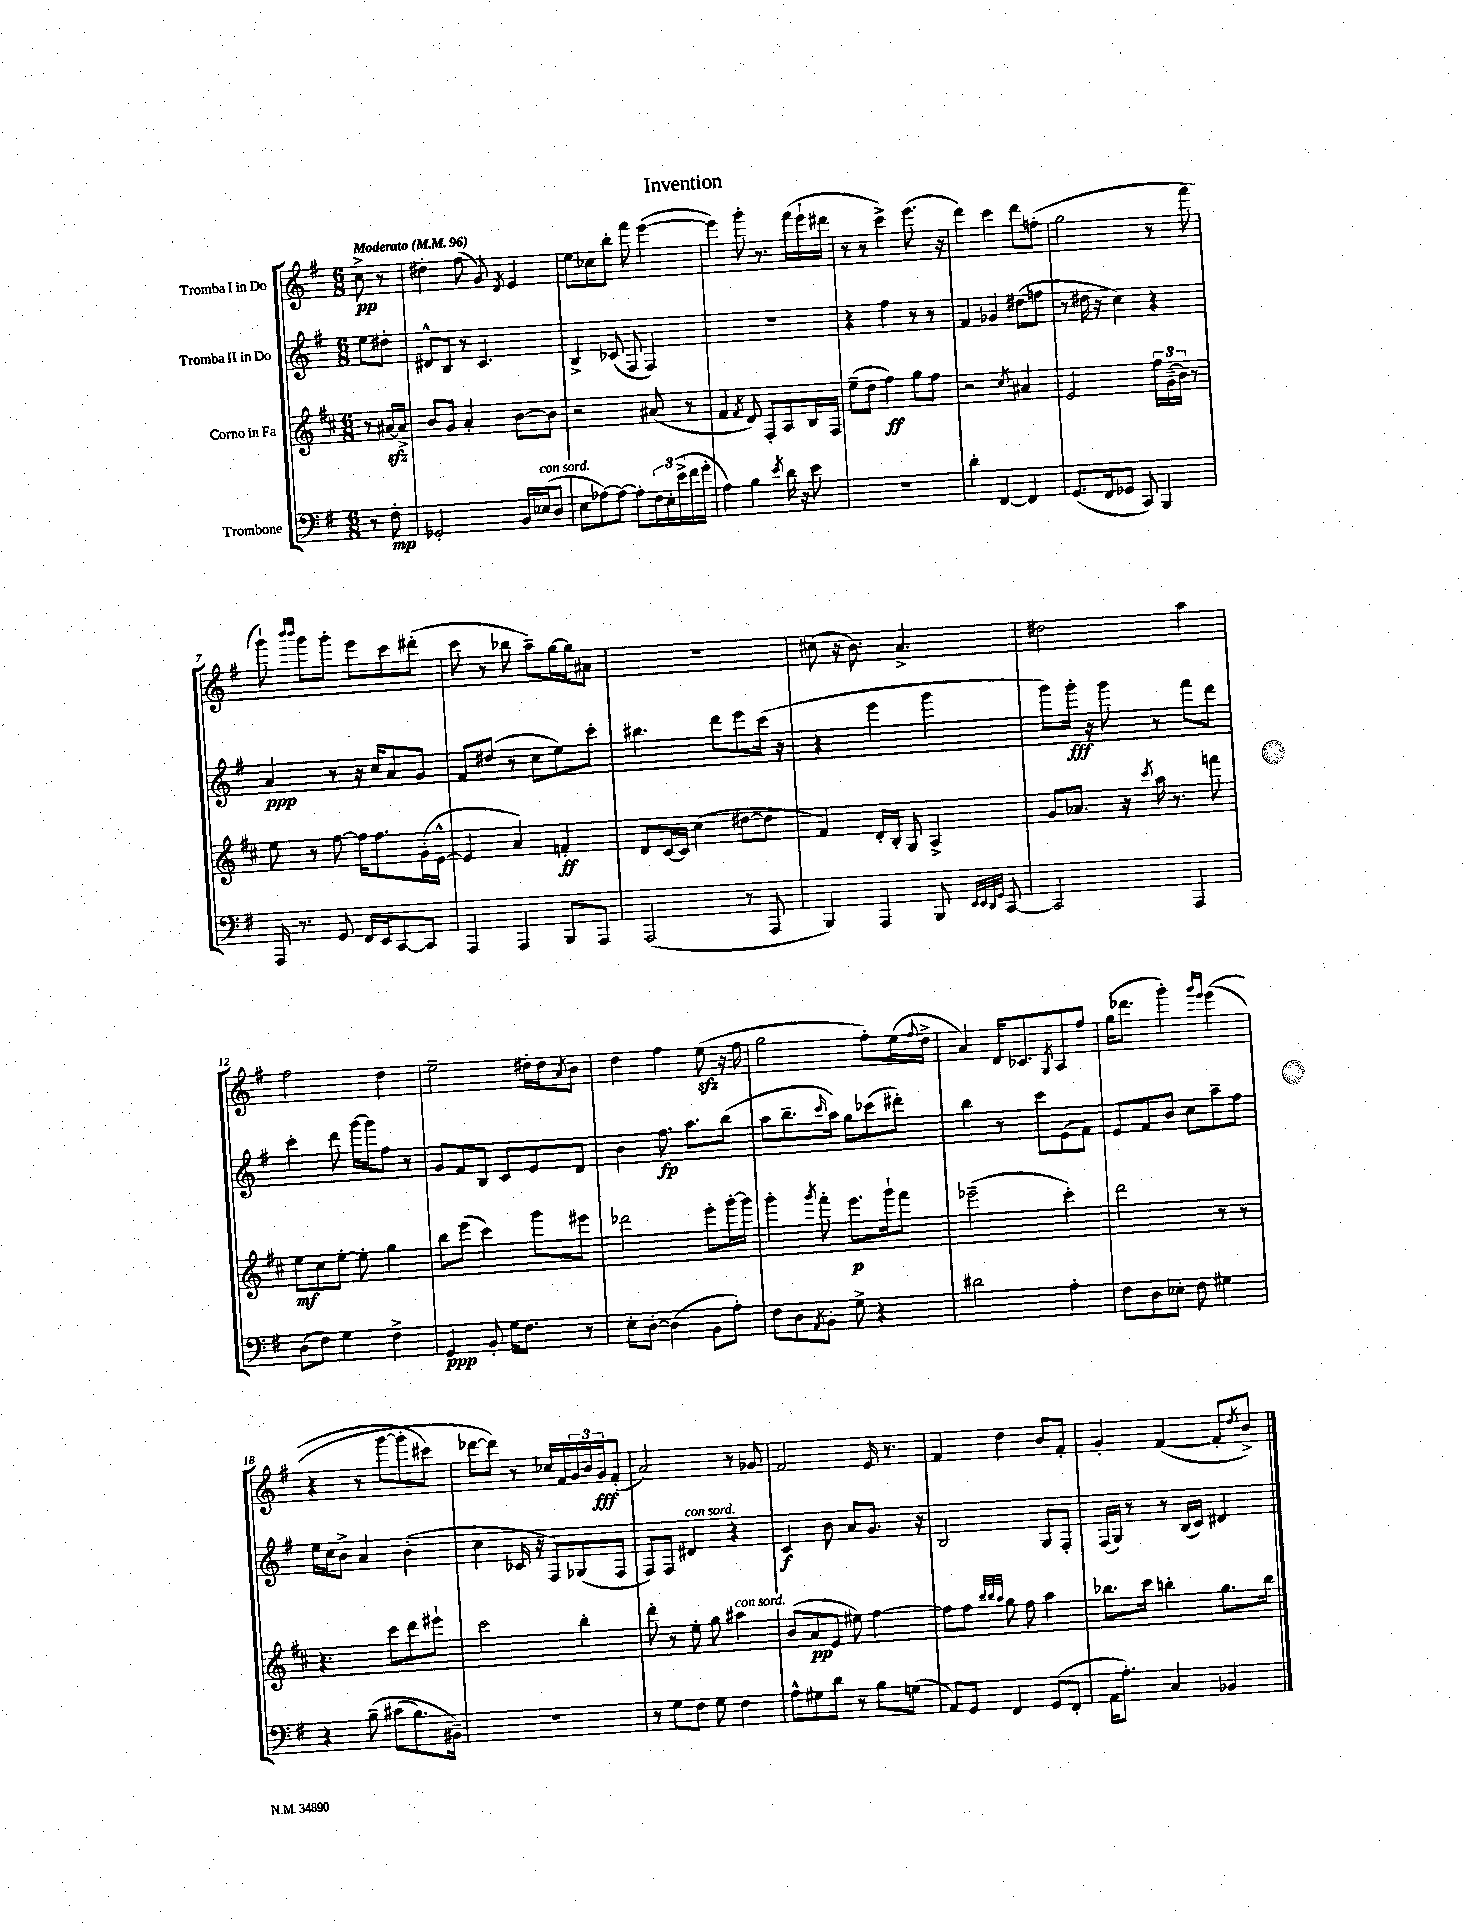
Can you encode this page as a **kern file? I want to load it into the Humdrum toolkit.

**kern	**dynam	**kern	**dynam	**kern	**dynam	**kern	**dynam
*part4	*part4	*part3	*part3	*part2	*part2	*part1	*part1
*staff4	*staff4	*staff3	*staff3	*staff2	*staff2	*staff1	*staff1
*I"Trombone	*	*I"Corno in Fa	*	*I"Tromba II in Do	*	*I"Tromba I in Do	*
*clefF4	*	*clefG2	*	*clefG2	*	*clefG2	*
*k[f#]	*	*k[f#c#]	*	*k[f#]	*	*k[f#]	*
*M6/8	*	*M6/8	*	*M6/8	*	*M6/8	*
*MM96	*	*MM96	*	*MM96	*	*MM96	*
=	=	=	=	=	=	=	=
!	!	!	!	!	!	!LO:TX:a:B:t=Moderato	!
8r	.	8r	.	8ee\L	.	8cc^\	pp
8F#'\	mp	[16a#Xzz/LL	.	8dd#X'\J	.	8r	.
.	.	16a#^/JJ]	.	.	.	.	.
=1	=1	=1	=1	=1	=1	=1	=1
2GG-X'/	.	8b/L	.	8d#X^^/L	.	4dd#X'\	.
.	.	8g/J	.	8B/J	.	.	.
.	.	4a'/	.	8r	.	(8ff#\	.
.	.	.	.	4.c/	.	8g/)	.
.	.	.	.	.	.	8qd/	.
16BB/LL	.	[8b\L	.	.	.	4e/	.
!LO:TX:a:i:t=con sord.	!	!	!	!	!	!	!
(16E-X/J	.	.	.	.	.	.	.
8D/J	.	8b\J]	.	.	.	.	.
=2	=2	=2	=2	=2	=2	=2	=2
8E\L	.	2r	.	4B^/	.	8ee\L	.
[8A-X\)	.	.	.	.	.	8cc-X\	.
8A-\J_	.	.	.	(8c-X/	.	8bb'\J	.
8A-'\L]	.	.	.	8F#/	.	8fff#\	.
24F#\L	.	(8a#X/	.	4F#/)	.	([4eee\	.
24E'\	.	.	.	.	.	.	.
(24e^\	.	.	.	.	.	.	.
16f#\	.	8r	.	.	.	.	.
16g'\JJ	.	.	.	.	.	.	.
=3	=3	=3	=3	=3	=3	=3	=3
4A\)	.	4f#/	.	2.r	.	4eee\])	.
.	.	8qf#/	.	.	.	.	.
4B\	.	8d/)	.	.	.	8ggg'\	.
.	.	8F#'/L	.	.	.	8.r	.
8qe/	.	.	.	.	.	.	.
16d\	.	8A/	.	.	.	.	.
16r	.	.	.	.	.	(16fff#\LL	.
8e\	.	16B/L	.	.	.	16eee`\	.
.	.	16F#/JJ	.	.	.	16ddd#X\JJ	.
=4	=4	=4	=4	=4	=4	=4	=4
2.r	.	(8ee~\L	.	4r	.	8r	.
.	.	8dd\J	.	.	.	8r	.
.	.	4ff#\)	ff	4ff#\	.	4ccc^\)	.
.	.	8gg\L	.	8r	.	(8.eee\	.
.	.	8ff#\J	.	8r	.	.	.
.	.	.	.	.	.	16r	.
=5	=5	=5	=5	=5	=5	=5	=5
4d'\	.	2r	.	4f#/	.	4ddd\)	.
[4FF#/	.	.	.	4g-X/	.	4ccc\	.
.	.	8qcc#/	.	.	.	.	.
4FF#/]	.	4a#X/	.	(8dd#X\L	.	8ddd\L	.
.	.	.	.	8ffn\J	.	(8ffn'\J	.
=6	=6	=6	=6	=6	=6	=6	=6
(8.GG/L	.	2e/	.	8r	.	2gg\	.
.	.	.	.	16dd#X\	.	.	.
16FF#/k	.	.	.	16r	.	.	.
8GG-X/J	.	.	.	4cc\)	.	.	.
8CC/)	.	.	.	.	.	.	.
4BBB/	.	24ff#\LL	.	4r	.	8r	.
.	.	(24g~\	.	.	.	.	.
.	.	24b\JJ)	.	.	.	.	.
.	.	8r	.	.	.	8fff#\	.
!!LO:LB:g=z
=7	=7	=7	=7	=7	=7	=7	=7
16AAA/	.	8ee\	.	4a/	ppp	8ggg`\)	.
8.r	.	.	.	.	.	.	.
.	.	.	.	.	.	16qqbbb/LL	.
.	.	.	.	.	.	16qqbbb/JJ	.
.	.	8r	.	.	.	8ggg\L	.
8GG/	.	[8ff#\	.	8r	.	8ggg'\J	.
16FF#/LL	.	16ff#\KL]	.	16r	.	8eee\L	.
16EE/J	.	8.ff#\	.	16cc/KL	.	.	.
[8CC/	.	.	.	8a/	.	8ccc\	.
8CC/J]	.	(16g'\L	.	8g/J	.	(8ddd#X'\J	.
.	.	[16e^^\JJ	.	.	.	.	.
=8	=8	=8	=8	=8	=8	=8	=8
4AAA/	.	4e/]	.	8f#/L	.	8ccc\	.
.	.	.	.	(8dd#X/J	.	8r	.
4AAA/	.	4a/)	.	8r	.	8bb-X\	.
.	.	.	.	8cc\L	.	8aa~\L)	.
8BBB/L	.	4fn'/	ff	8ee\)	.	[16gg\L	.
.	.	.	.	.	.	16gg\J]	.
8AAA/J	.	.	.	8ccc'\J	.	8a#X\J	.
=9	=9	=9	=9	=9	=9	=9	=9
(2AAA/	.	8d/L	.	4.bb#X\	.	2.r	.
.	.	[16c#/L	.	.	.	.	.
.	.	16c#/JJ]	.	.	.	.	.
.	.	(4cc#\	.	.	.	.	.
.	.	.	.	8ddd\L	.	.	.
8r	.	[8dd#X\L	.	8eee\	.	.	.
8AAA/	.	8dd#\J]	.	(16ccc\Jk	.	.	.
.	.	.	.	16r	.	.	.
=10	=10	=10	=10	=10	=10	=10	=10
4BBB/)	.	4f#/)	.	4r	.	(8cc#X\	.
.	.	.	.	.	.	16r	.
.	.	.	.	.	.	8.b\)	.
4AAA/	.	16d'/LL	.	4eee\	.	.	.
.	.	16B'/JJ	.	.	.	.	.
.	.	8G/	.	.	.	4.a^/	.
8BBB/	.	4A^/	.	4ggg\	.	.	.
32qqEE/LLL	.	.	.	.	.	.	.
32qqEE/	.	.	.	.	.	.	.
32qqDD/	.	.	.	.	.	.	.
32qqGG/JJJ	.	.	.	.	.	.	.
[8CC/	.	.	.	.	.	.	.
=11	=11	=11	=11	=11	=11	=11	=11
2CC/]	.	8g/L	.	8ggg\L)	.	2dd#X\	.
.	.	8.a-X/J	.	16ggg'\Jk	fff	.	.
.	.	.	.	16r	.	.	.
.	.	.	.	8ggg\	.	.	.
.	.	16r	.	.	.	.	.
.	.	8qccc#/	.	.	.	.	.
.	.	16aa\	.	8r	.	.	.
.	.	8.r	.	.	.	.	.
4AAA/	.	.	.	8fff#\L	.	4aa\	.
.	.	8fffn\	.	8ddd\J	.	.	.
!!LO:LB:g=z
=12	=12	=12	=12	=12	=12	=12	=12
(8D\L	.	8ee\L	mf	4ccc'\	.	2ff#\	.
8F#\J)	.	8cc#\	.	.	.	.	.
4G\	.	[8ee'\J	.	8ddd\	.	.	.
.	.	8ee'\]	.	[16ggg\LL	.	.	.
.	.	.	.	16ggg\J]	.	.	.
4F#^\	.	4gg\	.	8ff#\J	.	4dd\	.
.	.	.	.	8r	.	.	.
=13	=13	=13	=13	=13	=13	=13	=13
4GG/	ppp	8bb\L	.	8g/L	.	2ee~\	.
.	.	(8eee\J	.	8f#/	.	.	.
8BB'/	.	4ccc#\)	.	8B/J	.	.	.
16G\KL	.	.	.	8c/L	.	.	.
8.F#\J	.	.	.	.	.	.	.
.	.	8ggg\L	.	8e/	.	16dd#X'\LL	.
.	.	.	.	.	.	16dd#\J	.
.	.	.	.	.	.	8qa/	.
8r	.	8eee#X\J	.	8d/J	.	8b\J	.
=14	=14	=14	=14	=14	=14	=14	=14
8E'\L	.	2ddd-X\	.	4b\	.	4dd\	.
[8D'\J	.	.	.	.	.	.	.
(4D\]	.	.	.	8.ff#\	fp	4ff#\	.
.	.	.	.	8.aa\L	.	.	.
8BB\L	.	8eee'\L	.	.	.	(8eezz\	.
8A'\J)	.	[16ggg'\L	.	(8bb\J	.	16r	.
.	.	16ggg\JJ]	.	.	.	16ff#\	.
=15	=15	=15	=15	=15	=15	=15	=15
8F#\L	.	4ggg'\	.	8aa\L	.	2gg\	.
8D\	.	.	.	8.bb~\	.	.	.
8qAA/	.	8qggg/	.	.	.	.	.
8BB'\J	.	8fff#'\	.	.	.	.	.
.	.	.	.	16qqccc/	.	.	.
.	.	.	.	16aa\Jk)	.	.	.
8G^\	.	8.eee\L	p	8gg\L	.	.	.
4r	.	.	.	(8ccc-X\	.	8ff#'\L)	.
.	.	16ggg`\k	.	.	.	.	.
.	.	8fff#\J	.	8ddd#X'\J)	.	(16ee\L	.
.	.	.	.	.	.	8qqff#/	.
.	.	.	.	.	.	16dd^\JJ	.
=16	=16	=16	=16	=16	=16	=16	=16
2d#X\	.	(2eee-X~\	.	4bb\	.	4a/)	.
.	.	.	.	8r	.	16d/KL	.
.	.	.	.	.	.	8.c-X/	.
.	.	.	.	8ccc\L	.	.	.
.	.	.	.	.	.	8qG/	.
4A'\	.	4ccc#'\)	.	(8e\	.	8A/	.
.	.	.	.	8f#\J)	.	8ff#/J	.
=17	=17	=17	=17	=17	=17	=17	=17
8F#\L	.	2ddd\	.	8e/L	.	(16gg\KL	.
.	.	.	.	.	.	8.ddd-X\J	.
8D\	.	.	.	8f#/	.	.	.
8E-X'\J	.	.	.	8b/J	.	4ggg'\)	.
8F#\	.	.	.	8cc\L	.	.	.
.	.	.	.	.	.	16qqggg/LL	.
.	.	.	.	.	.	16qqeee/JJ	.
4G#X\	.	8r	.	8aa~\	.	((4eee\	.
.	.	8r	.	8ff#\J	.	.	.
!!LO:LB:g=z
=18	=18	=18	=18	=18	=18	=18	=18
4r	.	4.r	.	16ee\LL	.	4r	.
.	.	.	.	16cc\J	.	.	.
.	.	.	.	8b^\J	.	.	.
(8B~\	.	.	.	4a/	.	8r	.
(8c#X\L	.	8ccc#\L	.	.	.	[8ggg\L	.
8.B\)	.	8ddd\	.	(4b'\	.	8ggg'\]	.
.	.	8eee#X`\J	.	.	.	8ccc#X\J)	.
16BB#X~\Jk)	.	.	.	.	.	.	.
=19	=19	=19	=19	=19	=19	=19	=19
2.r	.	2ccc#\	.	4cc\	.	[8ddd-X\L	.
.	.	.	.	.	.	8ddd-\J])	.
.	.	.	.	16c-X/	.	8r	.
.	.	.	.	16r	.	.	.
.	.	.	.	8F#/L)	.	16cc-X/LL	.
.	.	.	.	.	.	16f#/	.
.	.	4bb'\	.	(8G-X/	.	24g/	.
.	.	.	.	.	.	24b/	.
.	.	.	.	.	.	24g/J	fff
.	.	.	.	8F#/J	.	(8f#'/J	.
=20	=20	=20	=20	=20	=20	=20	=20
8r	.	8ddd'\	.	8F#/L)	.	2a/)	.
8G\L	.	8r	.	8F#/J	.	.	.
!	!	!	!	!LO:TX:a:i:t=con sord.	!	!	!
8F#\J	.	8ee'\	.	4d#X/	.	.	.
8G\	.	8gg\	.	.	.	.	.
!	!	!LO:TX:a:i:t=con sord.	!	!	!	!	!
4F#\	.	4aa#X\	.	4r	.	8r	.
.	.	.	.	.	.	8g-X/	.
=21	=21	=21	=21	=21	=21	=21	=21
8A^^\L	.	(8b/L	.	4c/	f	2f#/	.
8G#X\	.	8a/	pp	.	.	.	.
8d\J	.	8e/J	.	8b\	.	.	.
8r	.	8ee#X\)	.	8a/L	.	.	.
8B\L	.	[4ff#\	.	8.g/J	.	16e/	.
.	.	.	.	.	.	8.r	.
(8Gn\J	.	.	.	.	.	.	.
.	.	.	.	16r	.	.	.
=22	=22	=22	=22	=22	=22	=22	=22
8AA/L)	.	8ff#\L]	.	2B/	.	4f#/	.
8GG/J	.	8ff#\J	.	.	.	.	.
.	.	32qqbb/LLL	.	.	.	.	.
.	.	32qqbb/	.	.	.	.	.
.	.	32qqaa/JJJ	.	.	.	.	.
4FF#/	.	8gg\	.	.	.	4dd\	.
.	.	8ff#\	.	.	.	.	.
(8GG/L	.	4aa\	.	8G/L	.	8b/L	.
8FF#'/J	.	.	.	8F#'/J	.	8f#'/J	.
=23	=23	=23	=23	=23	=23	=23	=23
16AA\KL	.	8.bb-X\L	.	(16F#/LL	.	4g'/	.
8.A'\J)	.	.	.	16G/JJ)	.	.	.
.	.	.	.	8r	.	.	.
.	.	16ccc#\Jk	.	.	.	.	.
4C/	.	4bbn'\	.	8r	.	([4f#/	.
.	.	.	.	(16B/LL	.	.	.
.	.	.	.	16c/JJ)	.	.	.
4BB-X/	.	8.gg\L	.	4d#X/	.	8f#'/L]	.
.	.	.	.	.	.	8qdd/	.
.	.	.	.	.	.	8b^/J)	.
.	.	16bb\Jk	.	.	.	.	.
==	==	==	==	==	==	==	==
*-	*-	*-	*-	*-	*-	*-	*-
